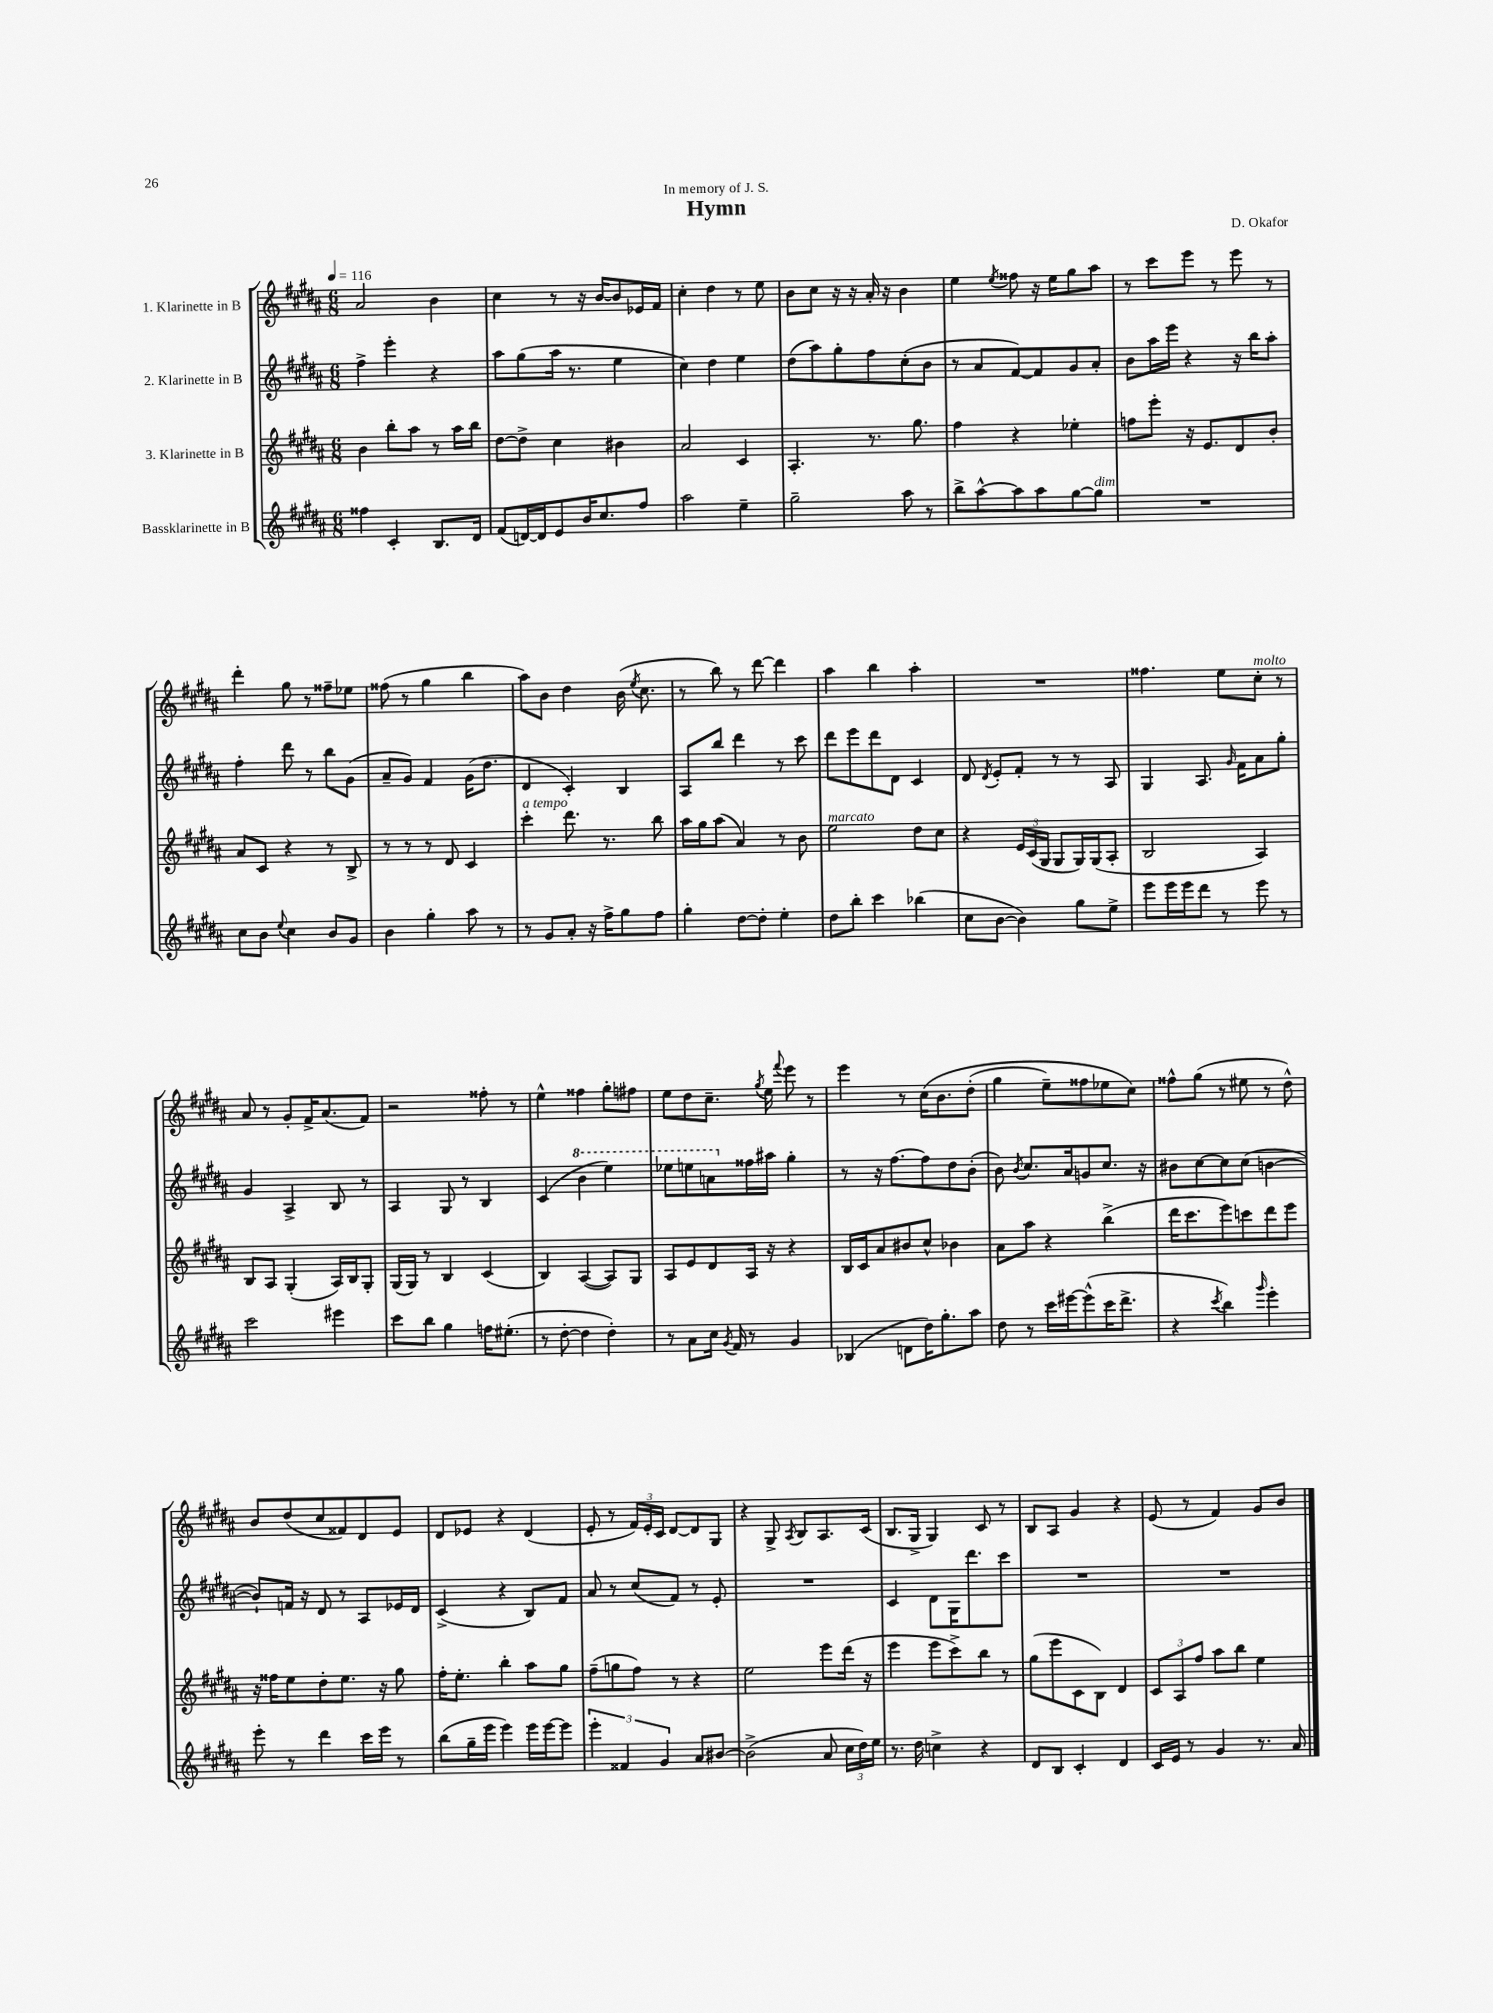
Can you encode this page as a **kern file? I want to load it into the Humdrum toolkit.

**kern	**kern	**kern	**kern
*staff4	*staff3	*staff2	*staff1
*clefG2	*clefG2	*clefG2	*clefG2
*k[f#c#g#d#a#]	*k[f#c#g#d#a#]	*k[f#c#g#d#a#]	*k[f#c#g#d#a#]
*M6/8	*M6/8	*M6/8	*M6/8
*MM116	*MM116	*MM116	*MM116
4ff##	4b	4ff#^	2a#
4c#'	8bb'	4eee'	.
.	8aa#	.	.
8.B	8r	4r	4b
.	16aa#	.	.
16d#	16bb	.	.
=	=	=	=
(8f#	[8dd#	8aa#	4cc#
[16d)	8dd#^]	(8gg#	.
16d]	.	.	.
8e	4cc#	16aa#	8r
.	.	8.r	.
16b	.	.	16r
8.cc#	.	.	[16b
.	4b#	4ee	8b]
8ff#	.	.	16e-
.	.	.	16f#
=	=	=	=
2aa#	2a#	4cc#)	4cc#'
.	.	4dd#	4dd#
4ee~	4c#	4ee	8r
.	.	.	8ee
=	=	=	=
2gg#~	4.A#'	(8dd#	8b
.	.	8aa#)	8cc#
.	.	8gg#'	16r
.	.	.	16r
.	8.r	8ff#	16a#'
.	.	.	16r
8aa#	.	(8cc#'	4b
.	8.gg#	.	.
8r	.	8b	.
=	=	=	=
8bb^	4ff#	8r	4ee
[8aa#^^	.	8a#	.
.	.	.	8qee
8aa#]	4r	[8f#)	8ff##
8aa#	.	8f#]	16r
.	.	.	16ee
[8gg#	4ee-'	8g#	8gg#
8gg#]	.	8a#'	8aa#
=	=	=	=
2.r	8ff	8b	8r
.	8eee'	16aa#	8ccc#
.	.	16eee	.
.	16r	4r	8eee
.	8.e	.	.
.	.	.	8r
.	8d#	16r	8eee
.	.	16bb	.
.	8b'	8aa#'	8r
=	=	=	=
8cc#	8a#	4ff#'	4ddd#'
8b	8c#	.	.
8qqee	.	.	.
4cc#	4r	8ddd#	8gg#
.	.	8r	8r
8b	8r	8bb	8ff##~
8g#	8B^	(8g#	8ee-
=	=	=	=
4b	8r	8a#~	(8ff##
.	8r	8g#)	8r
4gg#'	8r	4f#	4gg#
.	8d#	.	.
8aa#	4c#	(16g#	4bb
.	.	8.dd#	.
8r	.	.	.
=	=	=	=
8r	4ccc#'	4d#	8aa#)
8g#	.	.	8b
8a#'	8.ddd#	4c#')	4dd#
16r	.	.	.
16ff#^	8.r	.	.
8gg#	.	4B	(16b
.	.	.	8qee
.	.	.	8.cc#
8ff#	8bb	.	.
=	=	=	=
4gg#'	16aa#	8A#	8r
.	16gg#	.	.
.	(8aa#	8bb	8bb)
[8dd#	4a#)	4ddd#	8r
8dd#']	.	.	[8ddd#
4ee'	8r	8r	4ddd#]
.	8b	8ccc#	.
=	=	=	=
8dd#	2ee	8ddd#	4aa#
8bb'	.	8eee	.
4ccc#	.	8ddd#	4bb
.	.	8d#	.
(4bb-	8dd#	4c#	4aa#'
.	8cc#	.	.
=	=	=	=
8cc#	4r	8d#	2.r
.	.	8qd#	.
[8b	.	8e'	.
4b])	24e	8f#'	.
.	(24c#	.	.
.	24G#	.	.
.	8G#	8r	.
8gg#	16G#)	8r	.
.	(16G#	.	.
8ee^	8A#'	8A#	.
=	=	=	=
8eee	2B	4G#	4.ff##
16eee	.	.	.
16eee	.	.	.
8ddd#	.	8.A#	.
8r	.	.	8ee
.	.	16qqg#	.
.	.	16f#	.
8eee	4A#)	8a#	8cc#'
8r	.	8gg#'	8r
=	=	=	=
2ccc#	8B	4g#	8a#
.	8A#	.	8r
.	(4G#'	4A#^	8g#'
.	.	.	16f#^
.	.	.	(8.a#
4eee#	16A#)	8B	.
.	16B	.	.
.	8G#'	8r	8f#)
=	=	=	=
8ccc#	(16G#	4A#	2r
.	16G#)	.	.
8bb	8r	.	.
4gg#	4B	8G#	.
.	.	8r	.
16ff	(4c#	4B	8ff##'
(8.ee#'	.	.	.
.	.	.	8r
=	=	=	=
8r	4B)	(4c#	4ee^^
[8dd#'	.	.	.
4dd#]	([4A#	4bb	4ff##
4dd#')	8A#])	4eee)	8gg#'
.	8G#	.	8ff#
=	=	=	=
8r	8A#	8eee-	8ee
8a#	8e	8eee	8dd#
16cc#	8d#	8aa	8.cc#~
8qg#	.	.	.
16f#	.	.	.
8r	16A#	16ff##	.
.	.	.	8qgg#
.	16r	16aa#	16ee
.	.	.	8qqfff#
4g#	4r	4gg#'	8eee
.	.	.	8r
=	=	=	=
(4B-	16B	8r	4eee
.	16c#	.	.
.	8a#	16r	.
.	.	[8.ff#	.
8d	8b#	.	8r
16dd#)	8cc#^^	8ff#]	&(16cc#
8.gg#'	.	.	8.b
.	4b-	8dd#	.
8aa#	.	(8b'	(8dd#'
=	=	=	=
8dd#	8a#	8b)	4gg#
.	.	8qb	.
8r	8aa#	8.cc#	.
16ccc#	4r	.	8ee~)
[16eee#	.	16a#	.
(8eee#^^]	.	8g	8ff##
16ccc#	(4bb^	8.cc#	8ee-
8.ddd#^	.	.	.
.	.	.	8cc#&)
.	.	16r	.
=	=	=	=
4r	16ddd#	8b#	8ff##^^
.	8.ccc#	.	.
.	.	[8cc#	(8gg#
8qccc#	.	.	.
4bb)	8eee)	8cc#]	8r
.	8ccc	(8cc#	8ee#
16qqggg#	.	.	.
4eee'	8ddd#	[4b	8r
.	8eee	.	8dd#^^)
=	=	=	=
8eee'	16r	8b`])	8b
.	16ff##	.	.
8r	8ee	16f	(8dd#
.	.	16r	.
4ddd#	8dd#'	8d#	8cc#
.	8.ee	8r	8f##)
16ccc#	.	8A#	8d#
16eee	16r	.	.
8r	8gg#	16e-	8e
.	.	16d#	.
=	=	=	=
(8bb	16ff#'	(4c#^	8d#
.	8.ee'	.	.
16gg#~	.	.	8e-
16eee	.	.	.
4eee)	4bb'	4r	4r
16eee	8aa#	8B)	(4d#
[16eee	.	.	.
8eee]	8gg#	8f#	.
=	=	=	=
6eee'	(8ff#~	8a#	8e'
.	8gg	8r	8r
6f##	.	.	.
.	8ff#)	(8cc#	24f#)
.	.	.	24e'
6g#	.	.	24c#
.	8r	8f#)	[8d#
8a#	4r	8r	8d#]
[8b#	.	8e'	8G#
=	=	=	=
(2b#^]	2ee	2.r	4r
.	.	.	8G#^
.	.	.	8qA#
.	.	.	8B
8a#	8eee	.	8.A#
24cc#	(16ddd#	.	.
24dd#)	.	.	.
.	16r	.	(16c#
24ee	.	.	.
=	=	=	=
8.r	4eee	4c#	8.B
16dd#	.	.	16G#^
4cc^	8eee	8d#	4G#)
.	8ccc#^)	16G#	.
.	.	8.ddd#	.
4r	8bb	.	8c#
.	8r	8ccc#	8r
=	=	=	=
8d#	(8gg#	2.r	8B
8B	8eee	.	8A#
4c#'	8c#	.	4g#
.	8B)	.	.
4d#	4d#	.	4r
=	=	=	=
16c#	12c#	2.r	(8e
16e	.	.	.
.	12A#	.	.
8r	.	.	8r
.	12ff#	.	.
4g#	8aa#	.	4f#)
.	8bb	.	.
8.r	4ee	.	8g#
.	.	.	8b
16a#	.	.	.
==	==	==	==
*-	*-	*-	*-
